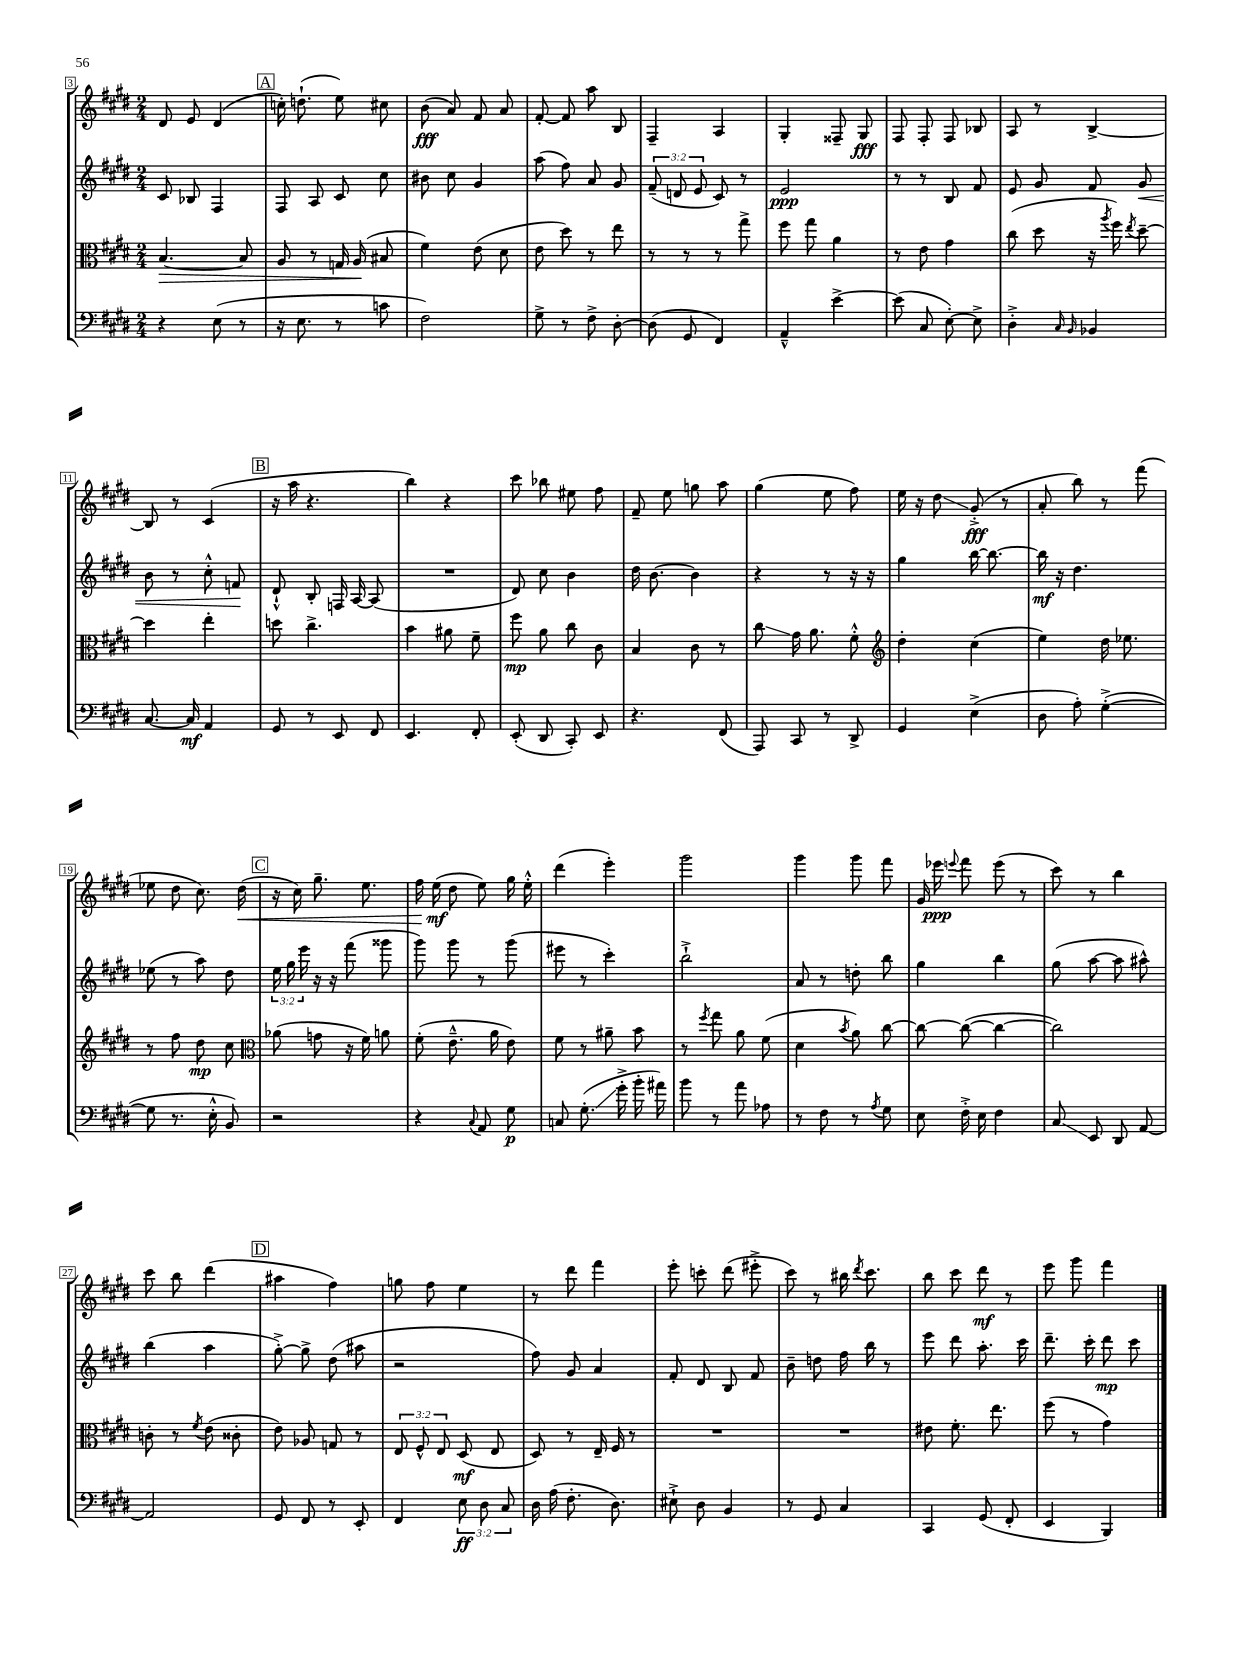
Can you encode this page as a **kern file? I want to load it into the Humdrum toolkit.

**kern	**kern	**kern	**kern
*staff4	*staff3	*staff2	*staff1
*clefF4	*clefC3	*clefG2	*clefG2
*k[f#c#g#d#]	*k[f#c#g#d#]	*k[f#c#g#d#]	*k[f#c#g#d#]
*M2/4	*M2/4	*M2/4	*M2/4
4r	[4.B	8c#	8d#
.	.	8B-	8e
(8E	.	4F#	(4d#
8r	8B]	.	.
=	=	=	=
16r	8A	8F#	16cc')
8.E	.	.	(8.dd`
.	8r	8A	.
8r	16G	8c#	8ee)
.	(16A	.	.
8c	8B#	8cc#	8cc#
=	=	=	=
2F#)	4f#)	8b#	(8b
.	.	8cc#	8a)
.	(8e	4g#	8f#
.	8d#	.	8a
=	=	=	=
8G#^	8e	(8aa	[8f#'
8r	8dd#)	8ff#)	8f#]
8F#^	8r	8a	8aa
[8D#'	8ee	8g#	8B
=	=	=	=
(8D#]	8r	(12f#~	4F#~
.	.	12d	.
8GG#	8r	.	.
.	.	12e	.
4FF#)	8r	8c#)	4A
.	8gg#^	8r	.
=	=	=	=
4AA~^^	8ff#	2e	4G#'
.	8gg#	.	.
[4e^	4a	.	8F##~
.	.	.	8G#
=	=	=	=
(8e]	8r	8r	8F#
8C#	8e	8r	8F#'
[8E')	4g#	8B	8F#
8E^]	.	8f#	8B-
=	=	=	=
4D#'^	(8cc#	8e	8A
.	8dd#	8g#	8r
16qqC#	.	.	.
16qqBB	.	.	.
4BB-	16r	8f#	[4B^
.	8qaa	.	.
.	16ff#)	.	.
.	8qee	.	.
.	[8dd#~	8g#	.
=	=	=	=
[8.C#	4dd#]	8b	8B]
.	.	8r	8r
16C#]	.	.	.
4AA	4ee'	8cc#'^^	(4c#
.	.	8f	.
=	=	=	=
8GG#	8dd	8d#`^^	16r
.	.	.	16aa
8r	4.cc#^	8B'	4.r
8EE	.	16F	.
.	.	[16A	.
8FF#	.	(8A]	.
=	=	=	=
4.EE	4b	2r	4bb)
.	8a#	.	4r
8FF#'	8f#~	.	.
=	=	=	=
(8EE'	8ff#	8d#)	8ccc#
8DD#	8a	8cc#	8bb-
8CC#')	8cc#	4b	8ee#
8EE	8c#	.	8ff#
=	=	=	=
4.r	4B	16dd#	8f#~
.	.	[8.b	.
.	.	.	8ee
.	8c#	4b]	8gg
(8FF#	8r	.	8aa
=	=	=	=
8AAA)	8cc#	4r	(4gg#
8CC#	16g#	.	.
.	8.a	.	.
8r	.	8r	8ee
8DD#^	8f#'^^	16r	8ff#)
.	.	16r	.
=	=	=	=
*	*clefG2	*	*
4GG#	4dd#'	4gg#	16ee
.	.	.	16r
.	.	.	8dd#
(4E^	(4cc#	[16bb	(8g#'^
.	.	8.bb_	.
.	.	.	8r
=	=	=	=
8D#	4ee)	16bb]	8a'
.	.	16r	.
8A')	.	4.dd#	8bb)
([4G#'^	16dd#	.	8r
.	8.ee-	.	.
.	.	.	(8fff#
=	=	=	=
8G#]	8r	(8ee-	8ee-
8.r	8ff#	8r	8dd#
.	8dd#	8aa)	8.cc#)
16E'^^	.	.	.
8BB)	8cc#	8dd#	.
.	.	.	(16dd#
=	=	=	=
*	*clefC3	*	*
2r	(8a-	24ee	16r
.	.	24gg#	.
.	.	.	16cc#)
.	.	24eee	.
.	8g	16r	8.gg#~
.	.	16r	.
.	16r	(8fff#	.
.	16f#)	.	8.ee
.	8a	8ggg##	.
=	=	=	=
4r	(8f#'	8ggg#)	16ff#
.	.	.	(16ee
.	8.e~^^	8ggg#	8dd#
8qqC#	.	.	.
8AA	.	8r	8ee)
.	16a	.	.
8G#	8e)	(8ggg#	16gg#
.	.	.	16ee'^^
=	=	=	=
8C	8f#	8eee#	(4ddd#
(8.G#'	8r	8r	.
.	8a#~	4ccc#')	4eee')
16g#'^	.	.	.
16b'	8b	.	.
16a#)	.	.	.
=	=	=	=
8b	8r	2bb`^	2ggg#
.	8qff#	.	.
8r	8gg#	.	.
8a	8a	.	.
8A-	(8f#	.	.
=	=	=	=
8r	4d#	8a	4ggg#
8F#	.	8r	.
.	8qb	.	.
8r	8a)	8dd'	8ggg#
8qA	.	.	.
8G#	[8cc#	8bb	8fff#
=	=	=	=
8E	8cc#_	4gg#	16g#
.	.	.	16eee-
.	.	.	8qqeee
16F#'^	(8cc#_	.	8fff#
16E	.	.	.
4F#	4cc#_	4bb	(8eee
.	.	.	8r
=	=	=	=
8C#	2cc#])	(8gg#	8ccc#)
8EE	.	[8aa	8r
8DD#	.	8aa]	4bb
[8AA	.	8aa#^^)	.
=	=	=	=
2AA]	8c'	(4bb	8ccc#
.	8r	.	8bb
.	8qf#	.	.
.	(8e	4aa	(4ddd#
.	8c##'	.	.
=	=	=	=
8GG#	8e)	[8gg#'^)	4aa#
8FF#	8A-	8gg#^]	.
8r	8G	(8dd#	4ff#)
8EE'	8r	8aa#	.
=	=	=	=
4FF#	12E	2r	8gg
.	12F#^^	.	.
.	.	.	8ff#
.	12E	.	.
12E	(8D#	.	4ee
12D#	.	.	.
.	8E	.	.
12C#	.	.	.
=	=	=	=
16D#	8D#)	8ff#)	8r
(16A	.	.	.
8.F#'	8r	8g#	8ddd#
.	16E~	4a	4fff#
8.D#)	16F#	.	.
.	8r	.	.
=	=	=	=
8E#`^	2r	8f#'	8eee'
8D#	.	8d#	8ccc'
4BB	.	8B	(8ddd#
.	.	8f#	8eee#'^
=	=	=	=
8r	2r	8b~	8ccc#)
8GG#	.	8dd	8r
4C#	.	16ff#	16bb#
.	.	.	8qddd#
.	.	16bb	8.ccc#
.	.	8r	.
=	=	=	=
4CC#	8e#	8eee	8bb
.	8.f#'	8ddd#	8ccc#
(8GG#	.	8.aa'	8ddd#
.	8.ee	.	.
8FF#'	.	.	8r
.	.	16ccc#	.
=	=	=	=
4EE	(8ff#	8.ddd#~	8eee
.	8r	.	8ggg#
.	.	16ccc#'	.
4BBB)	4g#)	8ddd#	4fff#
.	.	8ccc#	.
==	==	==	==
*-	*-	*-	*-
